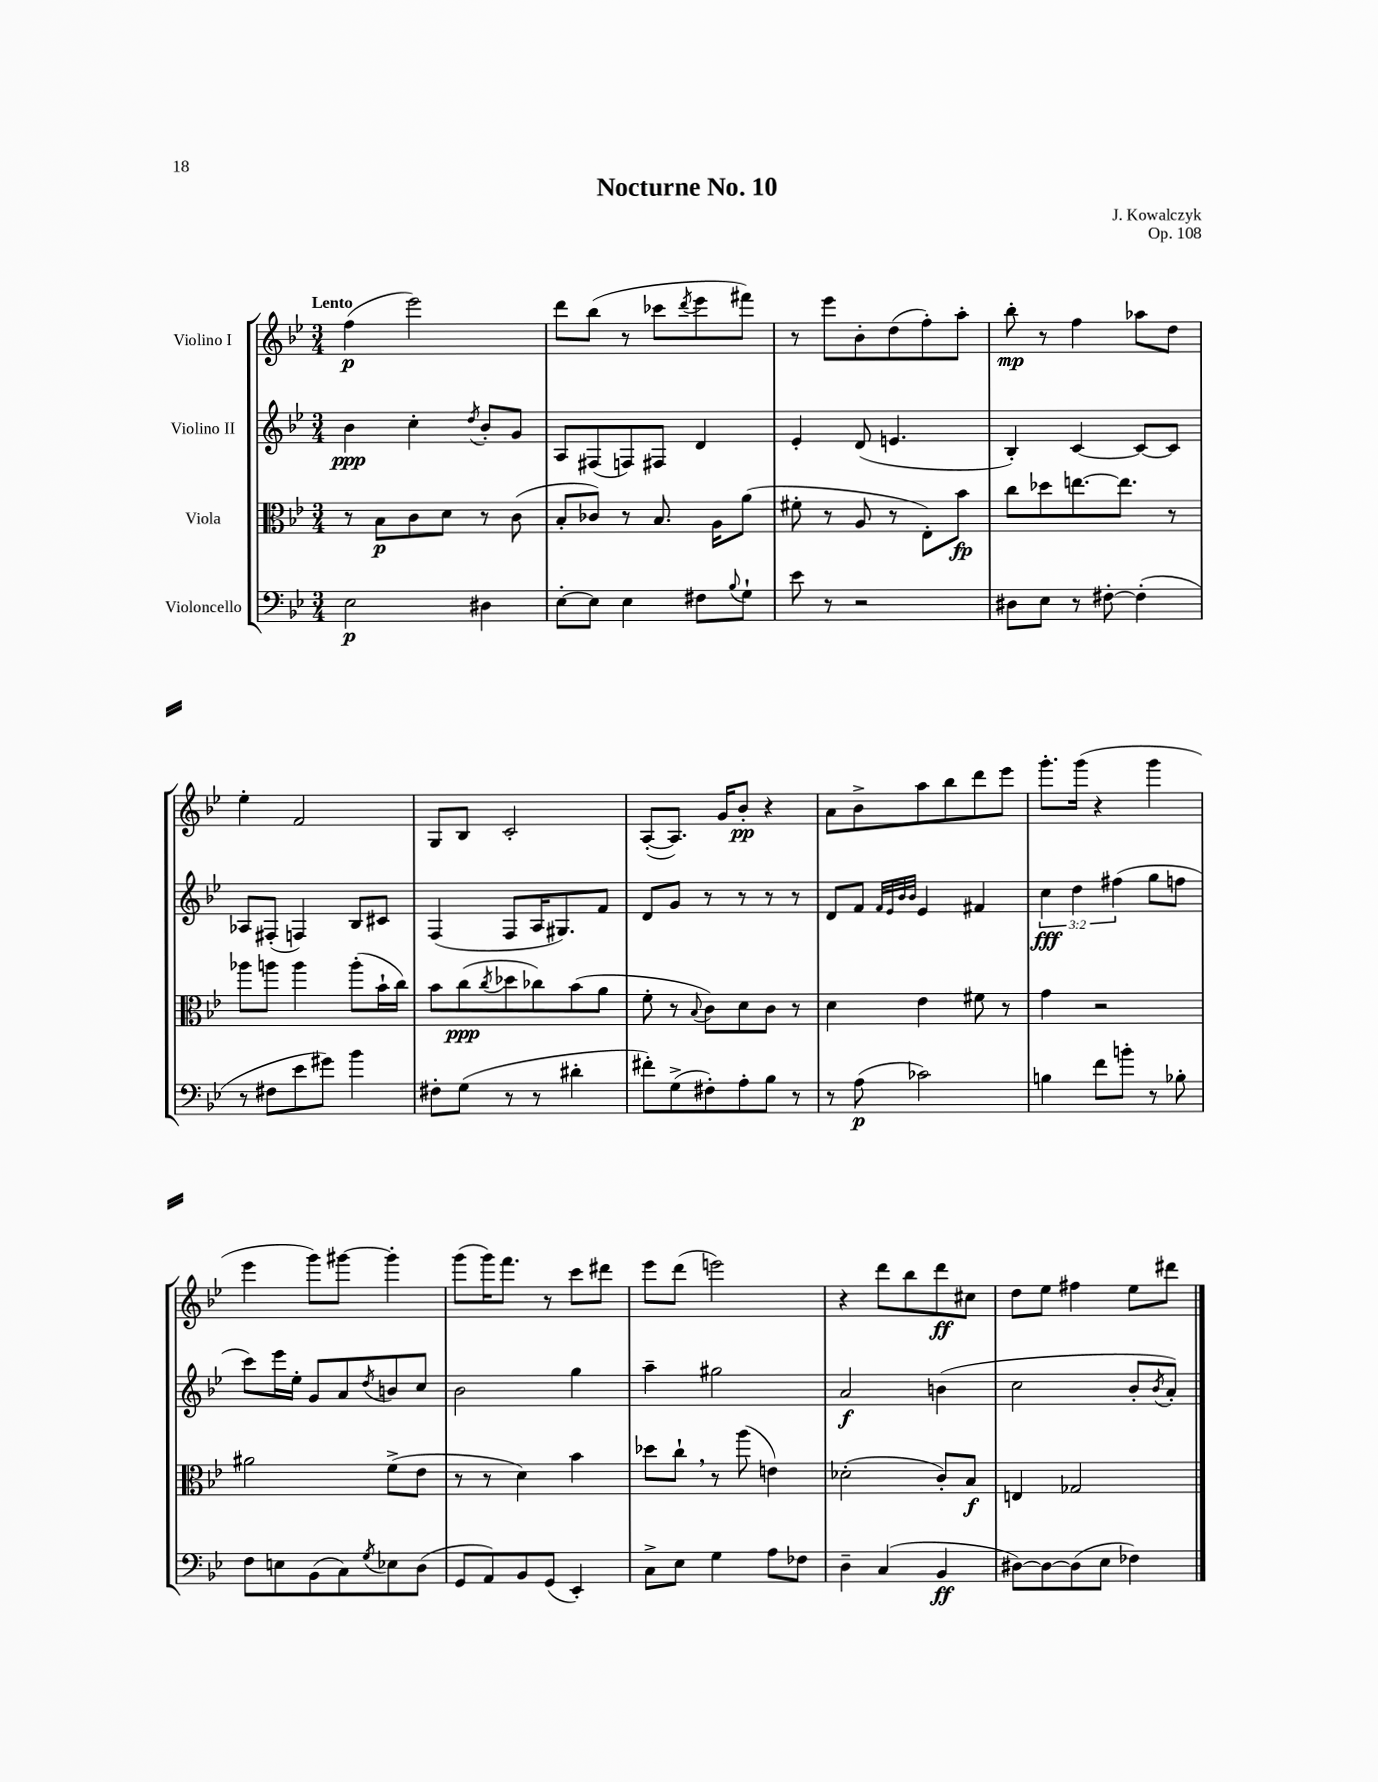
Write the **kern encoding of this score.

**kern	**dynam	**kern	**dynam	**kern	**dynam	**kern	**dynam
*part4	*part4	*part3	*part3	*part2	*part2	*part1	*part1
*staff4	*staff4	*staff3	*staff3	*staff2	*staff2	*staff1	*staff1
*I"Violoncello	*	*I"Viola	*	*I"Violino II	*	*I"Violino I	*
*clefF4	*	*clefC3	*	*clefG2	*	*clefG2	*
*k[b-e-]	*	*k[b-e-]	*	*k[b-e-]	*	*k[b-e-]	*
*M3/4	*	*M3/4	*	*M3/4	*	*M3/4	*
=1	=1	=1	=1	=1	=1	=1	=1
!	!	!	!	!	!	!LO:TX:a:B:t=Lento	!
2E-\	p	8r	.	4b-\	ppp	(4ff\	p
.	.	8B-\L	p	.	.	.	.
.	.	8c\	.	4cc'\	.	2eee-\)	.
.	.	8d\J	.	.	.	.	.
.	.	.	.	8qdd/	.	.	.
4D#X\	.	8r	.	8b-'/L	.	.	.
.	.	(8c\	.	8g/J	.	.	.
=2	=2	=2	=2	=2	=2	=2	=2
[8E-'\L	.	8B-'/L	.	8A/L	.	8ddd\L	.
8E-\J]	.	8c-X/J)	.	(8F#X/	.	(8bb-\J	.
4E-\	.	8r	.	8Fn/)	.	8r	.
.	.	8.B-/	.	8F#X/J	.	8ccc-X\L	.
.	.	.	.	.	.	8qddd/	.
8F#X\L	.	.	.	4d/	.	8eee-\	.
.	.	16A\KL	.	.	.	.	.
8qqB-/	.	.	.	.	.	.	.
8G`\J	.	(8a\J	.	.	.	8fff#X\J)	.
=3	=3	=3	=3	=3	=3	=3	=3
8e-\	.	8f#X'\	.	4e-'/	.	8r	.
8r	.	8r	.	.	.	8eee-\L	.
2r	.	8A/	.	(8d/	.	8b-'\	.
.	.	8r	.	4.en/	.	(8dd\	.
.	.	8E-'\L)	.	.	.	8ff'\)	.
.	.	8b-\J	fp	.	.	8aa'\J	.
=4	=4	=4	=4	=4	=4	=4	=4
8D#X\L	.	8cc\L	.	4B-'/)	.	8bb-'\	mp
8E-\J	.	8dd-X\	.	.	.	8r	.
8r	.	[8.een\	.	[4c/	.	4ff\	.
[8F#X'\	.	.	.	.	.	.	.
.	.	8.ee\J]	.	.	.	.	.
(4F#'\]	.	.	.	8c/L_	.	8aa-X\L	.
.	.	8r	.	8c/J]	.	8dd\J	.
!!LO:LB:g=z
=5	=5	=5	=5	=5	=5	=5	=5
8r	.	8aa-X\L	.	8A-X/L	.	4ee-'\	.
8F#X\L	.	8aan\J	.	(8F#X'/J	.	.	.
8e-\	.	4aa\	.	4Fn/)	.	2f/	.
8g#X\J)	.	.	.	.	.	.	.
4b-\	.	(8aa'\L	.	8B-/L	.	.	.
.	.	16b-`\L	.	8c#X/J	.	.	.
.	.	16cc\JJ)	.	.	.	.	.
=6	=6	=6	=6	=6	=6	=6	=6
8F#X'\L	.	8b-\L	.	(4F/	.	8G/L	.
(8G\J	.	(8cc\	ppp	.	.	8B-/J	.
.	.	8qcc/	.	.	.	.	.
8r	.	8dd-X\	.	8F/L	.	2c'/	.
8r	.	8cc-X\)	.	16A/K	.	.	.
.	.	.	.	8.G#X/)	.	.	.
4d#X'\	.	(8b-\	.	.	.	.	.
.	.	8a\J	.	8f/J	.	.	.
=7	=7	=7	=7	=7	=7	=7	=7
8f#X'\L)	.	8f'\	.	8d/L	.	([8A'/L	.
(8G^\	.	8r	.	8g/J	.	8.A/J])	.
.	.	8qqB-/	.	.	.	.	.
8F#X'\)	.	8c\L)	.	8r	.	.	.
.	.	.	.	.	.	16g/KL	.
8A'\	.	8d\	.	8r	.	8b-'/J	pp
8B-\J	.	8c\J	.	8r	.	4r	.
8r	.	8r	.	8r	.	.	.
=8	=8	=8	=8	=8	=8	=8	=8
8r	.	4d\	.	8d/L	.	8a\L	.
(8A\	p	.	.	8f/J	.	8b-^\	.
.	.	.	.	32qqf/LLL	.	.	.
.	.	.	.	32qqe-/	.	.	.
.	.	.	.	32qqb-/	.	.	.
.	.	.	.	32qqb-/JJJ	.	.	.
2c-X\)	.	4e-\	.	4e-/	.	8aa\	.
.	.	.	.	.	.	8bb-\	.
.	.	8f#X\	.	4f#X/	.	8ddd\	.
.	.	8r	.	.	.	8eee-\J	.
=9	=9	=9	=9	=9	=9	=9	=9
4Bn\	.	4g\	.	6cc\	fff	8.ggg'\L	.
.	.	.	.	6dd\	.	.	.
.	.	.	.	.	.	(16ggg\Jk	.
8f\L	.	2r	.	.	.	4r	.
.	.	.	.	(6ff#X\	.	.	.
8bn'\J	.	.	.	.	.	.	.
8r	.	.	.	8gg\L	.	4ggg\	.
8B-X'\	.	.	.	8ffn\J	.	.	.
!!LO:LB:g=z
=10	=10	=10	=10	=10	=10	=10	=10
8F\L	.	2a#X\	.	8ccc\L)	.	4eee-\	.
8En\	.	.	.	16eee-\L	.	.	.
.	.	.	.	16ee-'\JJ	.	.	.
(8BB-\	.	.	.	8g/L	.	8ggg\L)	.
8C\)	.	.	.	8a/	.	[8ggg#X\J	.
8qG/	.	.	.	8qdd/	.	.	.
8E-X\	.	(8f^\L	.	8bn/	.	4ggg#'\]	.
(8D\J	.	8e-\J	.	8cc/J	.	.	.
=11	=11	=11	=11	=11	=11	=11	=11
8GG/L	.	8r	.	2b-\	.	(8ggg\L	.
8AA/)	.	8r	.	.	.	16ggg\K)	.
.	.	.	.	.	.	8.fff\J	.
8BB-/	.	4d\)	.	.	.	.	.
(8GG/J	.	.	.	.	.	8r	.
4EE-'/)	.	4b-\	.	4gg\	.	8ccc\L	.
.	.	.	.	.	.	8ddd#X\J	.
=12	=12	=12	=12	=12	=12	=12	=12
8C^\L	.	8dd-X\L	.	4aa~\	.	8eee-\L	.
8E-\J	.	8cc`,\J	.	.	.	(8ddd\J	.
4G\	.	8r	.	2gg#X\	.	2eeen\)	.
.	.	(8aa\	.	.	.	.	.
8A\L	.	4en\)	.	.	.	.	.
8F-X\J	.	.	.	.	.	.	.
=13	=13	=13	=13	=13	=13	=13	=13
4D~\	.	(2d-X'\	.	2a/	f	4r	.
(4C/	.	.	.	.	.	8ddd\L	.
.	.	.	.	.	.	8bb-\	.
4BB-/	ff	8c'/L)	.	(4bn\	.	8ddd\	ff
.	.	8B-/J	f	.	.	8cc#X\J	.
=14	=14	=14	=14	=14	=14	=14	=14
[8D#X\L)	.	4En/	.	2cc\	.	8dd\L	.
8D#\_	.	.	.	.	.	8ee-\J	.
(8D#\]	.	2G-X/	.	.	.	4ff#X\	.
8E-\J	.	.	.	.	.	.	.
4F-X\)	.	.	.	8b-'/L	.	8ee-\L	.
.	.	.	.	8qb-/	.	.	.
.	.	.	.	8a'/J)	.	8ddd#X\J	.
==	==	==	==	==	==	==	==
*-	*-	*-	*-	*-	*-	*-	*-
